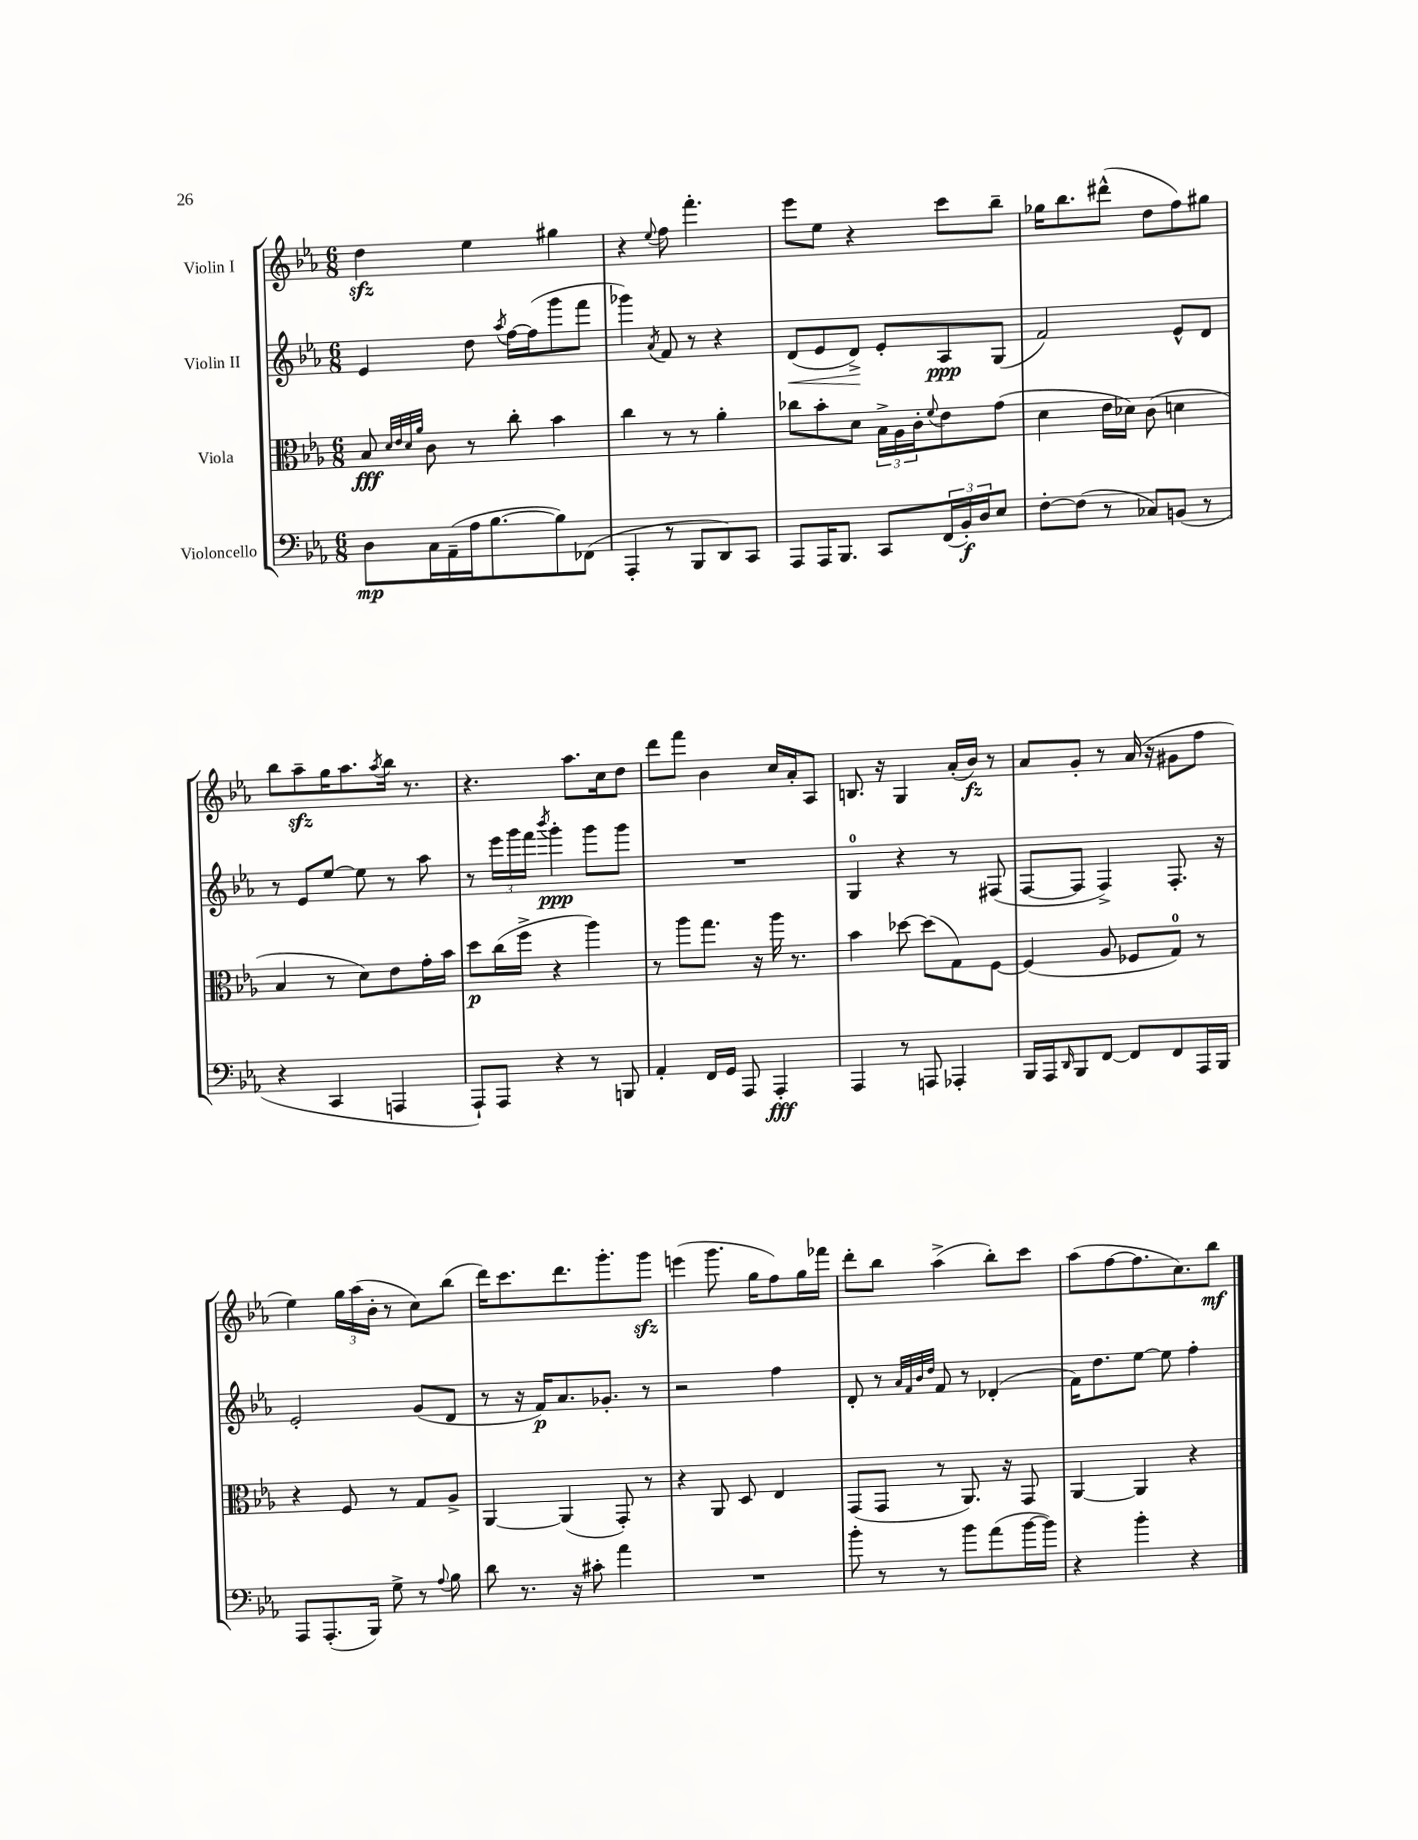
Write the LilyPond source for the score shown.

<<
\new StaffGroup <<
\new Staff = "s0" \with { instrumentName = "Violin I" } {
    \clef treble \key ees \major \numericTimeSignature \time 6/8
    d''4\sfz ees''4 gis''4 |
    r4 \appoggiatura { ees''8 } f''8 f'''4.-. |
    ees'''8 ees''8 r4 c'''8 bes''8-- |
    ges''16 bes''8. dis'''8-^( d''8 f''8) gis''8 |
    bes''8 aes''8--\sfz g''16 aes''8. \acciaccatura { aes''8 } bes''16 r8. |
    r4. aes''8. c''16 d''8 |
    d'''8 f'''8 bes'4 c''16 aes'16-. aes8 |
    b8. r16 g4 aes'16-.( bes'16\fz) r8 |
    aes'8 g'8-. r8 aes'16( r16 gis'8 f''8 |
    ees''4) \tuplet 3/2 { g''16 aes''16( bes'16-. } r8 c''8) bes''8( |
    d'''16) c'''8. d'''8. g'''8.-. g'''8\sfz |
    e'''4( g'''8. g''16 f''8) g''16 fes'''16 |
    d'''8-. bes''8 aes''4->( bes''8-.) c'''8 |
    aes''8( f''8~ f''8. c''8.) bes''8\mf \bar "|." |
}
\new Staff = "s1" \with { instrumentName = "Violin II" } {
    \clef treble \key ees \major \numericTimeSignature \time 6/8
    ees'4 d''8 \acciaccatura { aes''8 } f''16~ f''16( g'''8 f'''8 |
    ges'''4) \acciaccatura { aes'8 } f'8 r8 r4 |
    d'8\<( ees'8 d'8->\!) ees'8-. aes8\ppp g8( |
    f'2) ees'8-^ d'8 |
    r8 ees'8 ees''8~ ees''8 r8 aes''8 |
    r8 \tuplet 3/2 { ees'''16 g'''16 f'''16 } \acciaccatura { bes'''8 } g'''4-.\ppp g'''8 g'''8 |
    R2. |
    g4-0 r4 r8 fis8( |
    f8~ f8 f4->) f8.-. r16 |
    ees'2-. g'8( d'8 |
    r8 r16 f'16\p) aes'8. ges'8.-. r8 |
    r2 f''4 |
    d'8-. r8 \grace { aes'32 f'32 bes'32 d''32 } f'8 r8 des'4-.( |
    f'16) d''8. ees''8~ ees''8 f''4-. \bar "|." |
}
\new Staff = "s2" \with { instrumentName = "Viola" } {
    \clef alto \key ees \major \numericTimeSignature \time 6/8
    bes8\fff \grace { d'32 ees'32 d'32 aes'32 } c'8 r8 c''8-. bes'4 |
    c''4 r8 r8 aes'4-. |
    ces''8 bes'8-. d'8 \tuplet 3/2 { bes16-> aes16 c'16-. } \appoggiatura { f'8 } ees'8 g'8( |
    d'4 ees'16 des'16) c'8( d'4 |
    bes4 r8 d'8) ees'8 g'16-. bes'16 |
    d''8\p c''16( f''16-> r4 aes''4) |
    r8 aes''8 g''8. r16 aes''16 r8. |
    bes'4 des''8~ des''8( g8) f8~ |
    f4( aes8 fes8 g8-0) r8 |
    r4 f8 r8 g8 aes8-> |
    aes,4~ aes,4( g,8-.) r8 |
    r4 aes,8 d8 ees4 |
    g,8( g,8 r8 aes,8.) r16 g,8 |
    aes,4~ aes,4 r4 \bar "|." |
}
\new Staff = "s3" \with { instrumentName = "Violoncello" } {
    \clef bass \key ees \major \numericTimeSignature \time 6/8
    d8\mp c16 aes,16--( aes16 bes8.~ bes8) fes,8( |
    aes,,4-. r8 bes,,8 d,8) c,8 |
    aes,,8 aes,,16 bes,,8. c,8 \tuplet 3/2 { f,16( bes,16-.\f) d16 } ees8 |
    f8~-. f8( r8 ces8) b,8( r8 |
    r4 c,4 a,,4 |
    aes,,8-!) aes,,8 r4 r8 b,,8 |
    aes,4-. f,16 g,16 aes,,8 aes,,4-.\fff |
    aes,,4 r8 a,,8 aes,,4-. |
    bes,,16 aes,,16 \grace { d,16 } bes,,8 f,8~ f,8 f,8 aes,,16 bes,,16 |
    aes,,8 aes,,8.-.( bes,,16) g8-> r8 \appoggiatura { aes8 } bes8 |
    d'8 r8. r16 cis'8-. aes'4 |
    R2. |
    bes'8-. r8 r8 bes'8 aes'8( bes'16~ bes'16) |
    r4 bes'4-. r4 \bar "|." |
}
>>
>>
\layout { \context { \Score \remove "Bar_number_engraver" } }
